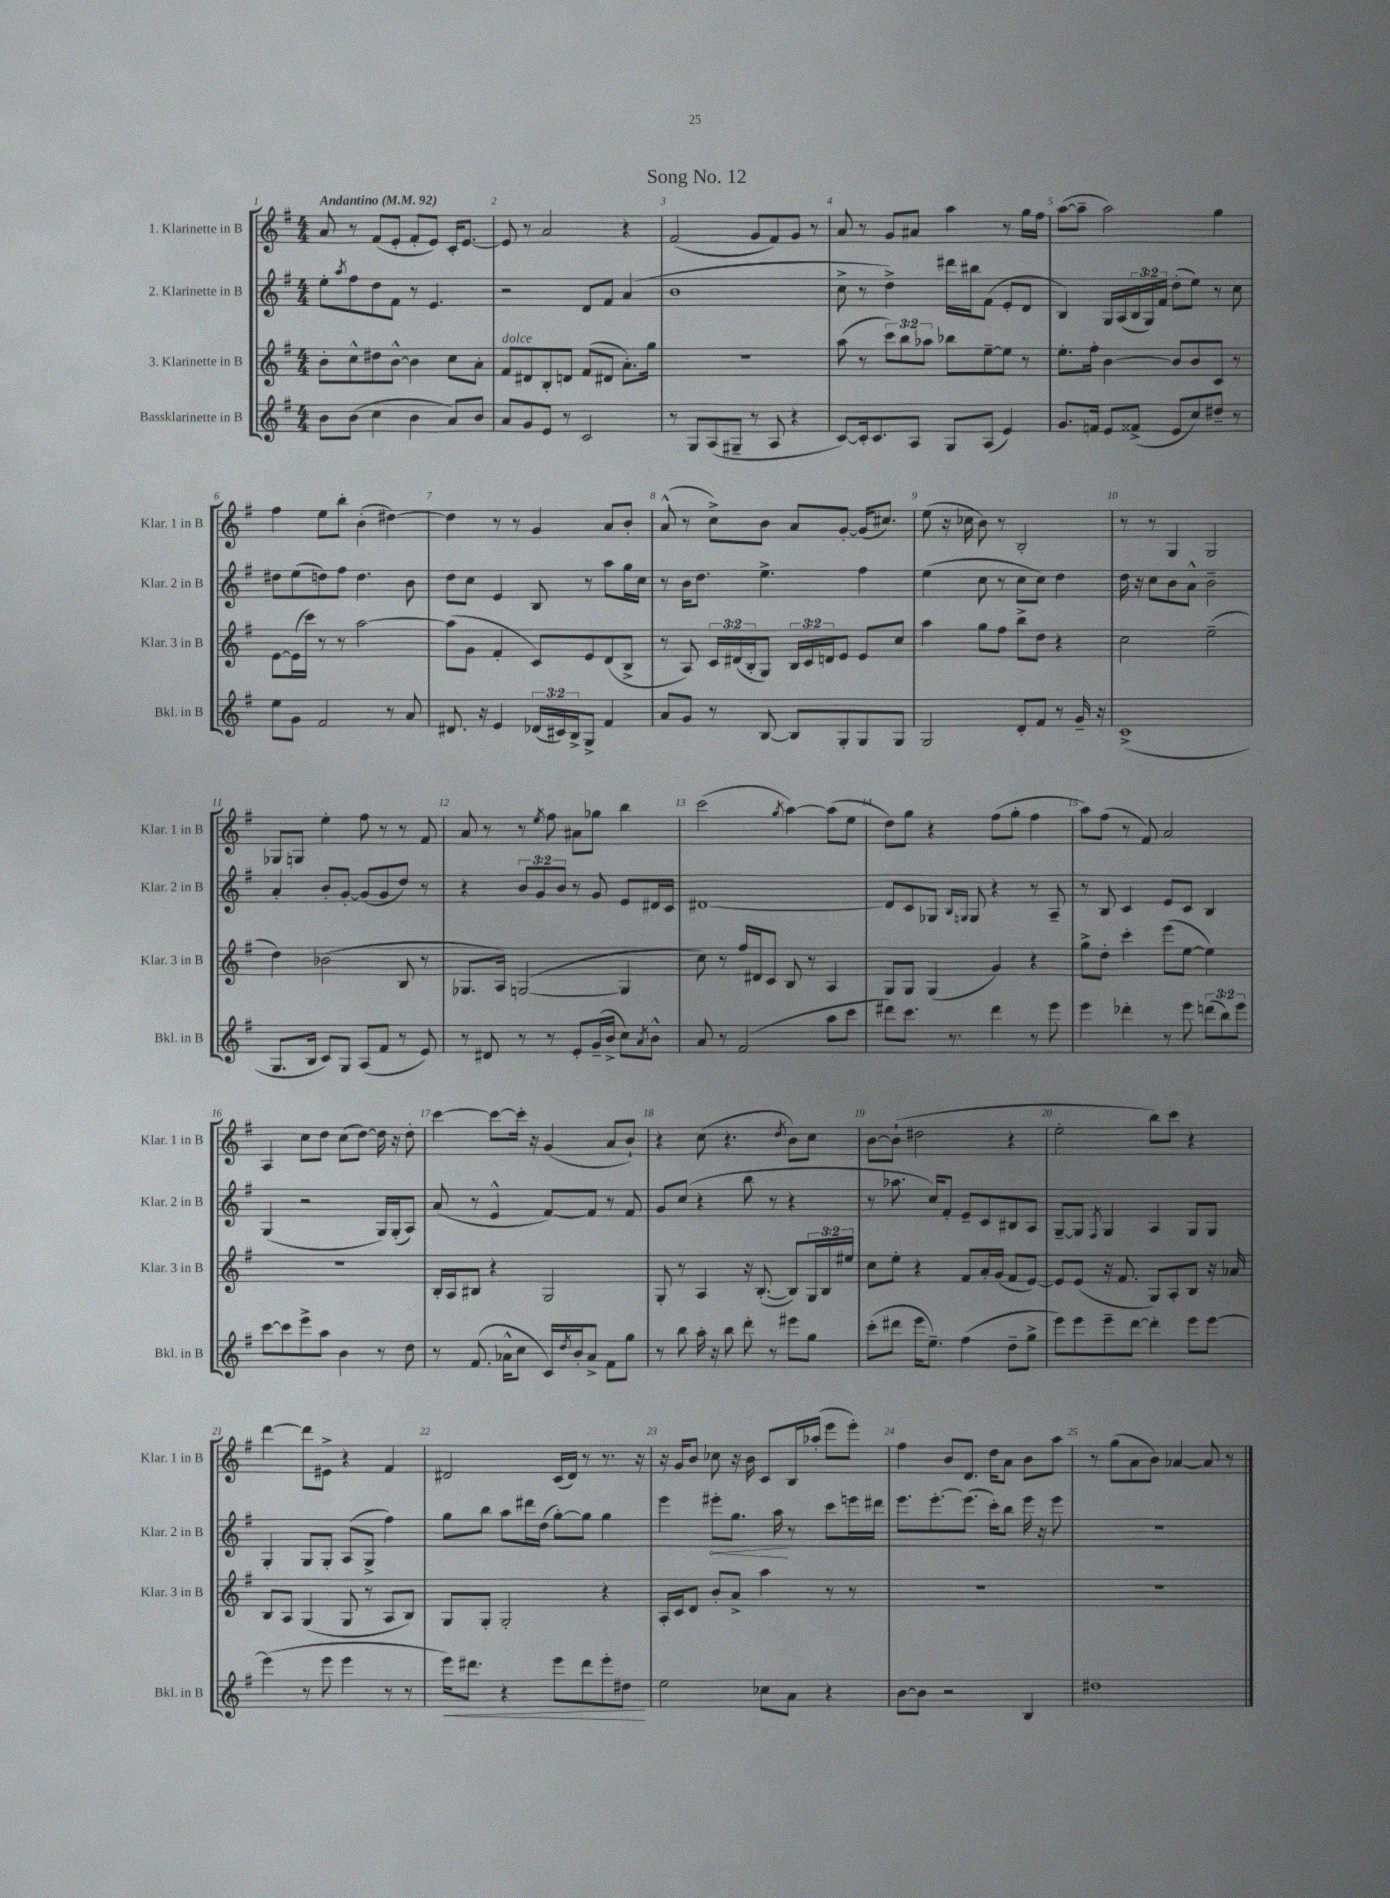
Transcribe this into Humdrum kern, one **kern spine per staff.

**kern	**dynam	**kern	**kern	**dynam	**kern
*part4	*part4	*part3	*part2	*part2	*part1
*staff4	*staff4	*staff3	*staff2	*staff2	*staff1
*I"Bassklarinette in B	*	*I"3. Klarinette in B	*I"2. Klarinette in B	*	*I"1. Klarinette in B
*I'Bkl. in B	*	*I'Klar. 3 in B	*I'Klar. 2 in B	*	*I'Klar. 1 in B
*clefG2	*	*clefG2	*clefG2	*	*clefG2
*k[f#]	*	*k[f#]	*k[f#]	*	*k[f#]
*M4/4	*	*M4/4	*M4/4	*	*M4/4
*MM92	*	*MM92	*MM92	*	*MM92
=1	=1	=1	=1	=1	=1
!	!	!	!	!	!LO:TX:a:B:t=Andantino
8b\L	.	8b'\L	8ee'\L	.	8a/
.	.	.	8qaa/	.	.
(8b\J	.	8cc^^\	8ff#\	.	8r
4cc\	.	8dd#X\	8dd\	.	(8f#/L
.	.	[8b^^\J	8f#\J	.	8e'/J
4b\	.	4b\]	8r	.	8f#'/L
.	.	.	4.e/	.	8e/J)
8a/L)	.	8cc\L	.	.	16c'/KL
.	.	.	.	.	[8.e/J
8b/J	.	8a'\J	.	.	.
=2	=2	=2	=2	=2	=2
!	!	!LO:TX:a:i:t=dolce	!	!	!
8a/L	.	8f#/L	2r	.	8e/]
8g/	.	8d#X/	.	.	8r
8e/J	.	8B'/	.	.	2a/
8r	.	8dn/J	.	.	.
2c/	.	(8f#/L	8d/L	.	.
.	.	8d#X/J	8f#/J	.	.
.	.	8.a'\L)	(4a/	.	4r
.	.	16gg\Jk	.	.	.
=3	=3	=3	=3	=3	=3
8r	.	1r	1b	.	(2f#/
8G/L	.	.	.	.	.
(8A/	.	.	.	.	.
8G#X~/J	.	.	.	.	.
8r	.	.	.	.	8g/L
8A/	.	.	.	.	8f#/)
4r	.	.	.	.	8g/J
.	.	.	.	.	8r
=4	=4	=4	=4	=4	=4
[8c/L)	.	(8aa\	8cc^\	.	8a/
16c'/k]	.	8r	8r	.	8r
8.c/	.	.	.	.	.
.	.	12ccc\L)	4dd^\)	.	8g/L
.	.	12bb\	.	.	.
8A/J	.	.	.	.	8a#X/J
.	.	12aa-X\J	.	.	.
8G/L	.	8bb-X\L	16ddd#X\LL	.	4aa\
.	.	.	16bb#X\J	.	.
(8A/J	.	[8ee~\	(8f#\J	.	.
4e/)	.	8ee\J]	8e'/L	.	8r
.	.	8r	8d/J	.	16gg\LL
.	.	.	.	.	16ff#\JJ
=5	=5	=5	=5	=5	=5
8.g/L	.	8.ee'\L	4B/)	.	([8aa\L
.	.	.	.	.	8aa~\J]
16fn/Jk	.	16ff#'\Jk	.	.	.
8e/L	.	[4b\	16G/LL	.	2aa\)
.	.	.	(16A/	.	.
(8f##X^/J	.	.	24B/	.	.
.	.	.	24G/)	.	.
.	.	.	24f#/JJ	.	.
8e/L	.	8b/L]	(8dd'\L	.	.
8cc/)	.	8b/	8ee\J)	.	.
8dd#X~/J	.	8c/J	8r	.	4gg\
8r	.	8r	8cc\	.	.
!!LO:LB:g=z
=6	=6	=6	=6	=6	=6
8ee\L	.	[8e\L	8dd#X\L	.	4ff#\
8g\J	.	(16e\L]	(8ee\	.	.
.	.	16ccc\JJ)	.	.	.
2f#/	.	8r	8ddn\)	.	8ee\L
.	.	8r	8ff#\J	.	8bb'\J
.	.	[2aa\	4.dd\	.	(4b'\
8r	.	.	.	.	[4dd#X\)
8a/	.	.	8b\	.	.
=7	=7	=7	=7	=7	=7
8.d#X/	.	(8aa\L]	8dd\L	.	4dd#\]
.	.	8g\J	8cc\J	.	.
16r	.	.	.	.	.
4e/	.	4f#'/	4e/	.	8r
.	.	.	.	.	8r
(24d-X/LL	.	8c/L)	8B/	.	4g/
24c#X/)	.	.	.	.	.
24B^/J	.	.	.	.	.
8G^/J	.	8e/	8r	.	.
4f#/	.	(8d/	8aa\L	.	8a/L
.	.	8B^/J	16gg\L	.	8b'/J
.	.	.	16cc\JJ	.	.
=8	=8	=8	=8	=8	=8
8a/L	.	8r	8r	.	(8a^^/
8g/J	.	8A/)	16b\KL	.	8r
.	.	.	8.dd\J	.	.
8r	.	24c/LL	.	.	8cc^\L)
.	.	(24d#X/	.	.	.
.	.	24B'/J	.	.	.
[8B/	.	8G/J)	4.ee^\	.	8b\J
8B/L]	.	24B/LL	.	.	8a/L
.	.	24c/	.	.	.
.	.	24dn/J	.	.	.
8G'/	.	8e/J	.	.	[8g'/J
8G/	.	8e/L	4ff#\	.	(16g/KL]
.	.	.	.	.	8.cc#X/J)
8G/J	.	8cc/J	.	.	.
=9	=9	=9	=9	=9	=9
2G/	.	4aa\	(4ee\	.	(8ee\
.	.	.	.	.	16r
.	.	.	.	.	16cc-X\
.	.	8gg\L	8cc\	.	8b\)
.	.	8ff#\J	8r	.	8r
8d'/L	.	8bb^\L	8cc\L	.	2B'/
8f#/J	.	8dd\J	8cc\J)	.	.
8r	.	4r	4dd\	.	.
16g~/	.	.	.	.	.
16r	.	.	.	.	.
=10	=10	=10	=10	=10	=10
(1c^	.	2cc\	16dd\	.	8r
.	.	.	16r	.	.
.	.	.	8cc\L	.	8r
.	.	.	8b\	.	4G/
.	.	.	8a^^\J	.	.
.	.	(2ee~\	2b~\	.	2G/
!!LO:LB:g=z
=11	=11	=11	=11	=11	=11
8.G/L	.	4dd\)	4a'/	.	8G-X/L
.	.	.	.	.	8Gn/J
16B/Jk	.	.	.	.	.
8c/L)	.	(2b-X\	8b'/L	.	4ee'\
8G/J	.	.	[8g'/J	.	.
(8A/L	.	.	(8g/L]	.	8ff#\
8f#/J	.	.	8g/	.	8r
8r	.	8B/	8dd/J)	.	8r
8e/)	.	8r	8r	.	8f#/
=12	=12	=12	=12	=12	=12
8r	.	8.G-X/L	4r	.	8a/
8d#X/	.	.	.	.	8r
.	.	16A/Jk)	.	.	.
8r	.	([2Gn/	12b/L	.	8r
.	.	.	12g/	.	.
.	.	.	.	.	8qee/
8r	.	.	.	.	8ff#\
.	.	.	12b/J	.	.
8e'/L	.	.	8r	.	8a#X\L
(16g~/L	.	.	8g/	.	8gg-X\J
16b^/JJ	.	.	.	.	.
8cc\L)	.	4G/]	8e/L	.	4bb\
8qa/	.	.	.	.	.
8b^^\J	.	.	16d#X/L	.	.
.	.	.	16c/JJ	.	.
=13	=13	=13	=13	=13	=13
8a/	.	8cc\)	[1d#X	.	(2ccc\
8r	.	8r	.	.	.
(2f#/	.	16ff#/LL	.	.	.
.	.	16d#X/J	.	.	.
.	.	8c/J	.	.	.
.	.	.	.	.	8qgg/
.	.	8B/	.	.	[4aa\)
.	.	8r	.	.	.
8aa\L	.	4A/	.	.	(8aa\L]
8ccc\J	.	.	.	.	8ee\J
=14	=14	=14	=14	=14	=14
8ddd#X\L)	.	8G/L	8d#/L]	.	8dd\L)
8.ccc\J	.	8G/J	8c/	.	8gg\J
.	.	(4G/	8G-X/J	.	4r
8.r	.	.	.	.	.
.	.	.	16qqB/LL	.	.
.	.	.	16qqGn/JJ	.	.
.	.	.	8G/	.	.
4ddd#\	.	4g/)	4r	.	(8ff#\L
.	.	.	.	.	8gg'\J
8r	.	4r	8r	.	4ff#\
8eee\	.	.	8A~/	.	.
=15	=15	=15	=15	=15	=15
4eee\	.	8gg^\L	8r	.	8aa\L)
.	.	8dd'\J	8B/	.	(8ff#\J
4ddd-X'\	.	4ccc'\	4c/	.	8r
.	.	.	.	.	8f#/)
8r	.	(8eee\L	8e/L	.	2a/
8eee\	.	[8ee\J	8c/J	.	.
(12dddn\L	.	4ee\])	4B/	.	.
12bb\)	.	.	.	.	.
12eee\J	.	.	.	.	.
!!LO:LB:g=z
=16	=16	=16	=16	=16	=16
[8ccc\L	.	1r	(4G/	.	4A/
8ccc\]	.	.	.	.	.
8eee^\	.	.	2r	.	8cc\L
8aa\J	.	.	.	.	8dd\J
4b\	.	.	.	.	(8cc\L
.	.	.	.	.	[8dd\J)
8r	.	.	16G/LL)	.	16dd\]
.	.	.	(16G'/J	.	16r
8dd\	.	.	8A/J)	.	8dd'\
=17	=17	=17	=17	=17	=17
8r	.	16B'/LL	(8a/	.	[4ccc\
.	.	16A/J	.	.	.
(8.f#/	.	8B#X/J	8r	.	.
.	.	4r	4e^^/	.	8ccc\L_
16a-X^^\KL	.	.	.	.	.
8cc\J	.	.	.	.	16ccc'\Jk]
.	.	.	.	.	16r
16c/LL)	.	2G/	[8f#/L)	.	(4g/
8qdd/	.	.	.	.	.
16b'/J	.	.	.	.	.
8a-^/J	.	.	8f#/J]	.	.
8f#\L	.	.	8r	.	8a/L
8gg\J	.	.	8f#/	.	8b`/J)
=18	=18	=18	=18	=18	=18
8r	.	8G'/	8g/L	.	4r
8bb\	.	8r	(8cc/J	.	.
16aa'\	.	4A/	4r	.	(8cc\
16r	.	.	.	.	.
8bb\	.	.	.	.	4.r
8ddd'\	.	16r	8bb\	.	.
.	.	([8.B'/	.	.	.
8r	.	.	8r	.	.
.	.	.	.	.	8qdd/
8eee#X\L	.	8B/L])	4r	.	8b\L)
8gg\J	.	24G/L	.	.	8cc\J
.	.	24B/	.	.	.
.	.	24ee#X/JJ	.	.	.
=19	=19	=19	=19	=19	=19
(8ccc'\L	.	8cc\L	8r	.	[8b\L
8ddd#X\J	.	8ee'\J	8.aa-X\	.	(8b`\J]
16eee\KL	.	4r	.	.	2dd#X\
8.ee~\J)	.	.	16cc/KL)	.	.
.	.	.	8f#'/J	.	.
(4ff#\	.	8f#/L	8e~/L	.	.
.	.	16a'/L	8c/	.	.
.	.	(16g/JJ	.	.	.
8dd~\L	.	8f#/L	8B#X/	.	4r
8gg^\J	.	[8e/J)	8A/J	.	.
=20	=20	=20	=20	=20	=20
8eee\L)	.	8e/L]	[8G~/L	.	2ee'\
8eee\	.	(8e/J	8G/J]	.	.
.	.	.	8qF#/	.	.
8eee~\	.	16r	4G/	.	.
.	.	8.f#/	.	.	.
[8ddd\J	.	.	.	.	.
4ddd'\]	.	8G/L)	4A/	.	8bb\L)
.	.	8A'/	.	.	8ccc\J
8eee\L	.	8B/J	8G/L	.	4r
[8eee\J	.	16r	8G/J	.	.
.	.	16a-X/	.	.	.
!!LO:LB:g=z
=21	=21	=21	=21	=21	=21
(4eee\]	.	8B/L	4G'/	.	[4ddd\
.	.	8A/J	.	.	.
8r	.	(4G/	8G/L	.	8ddd\L]
8eee\	.	.	8G'/J	.	8e#X^\J
4eee\	.	8G/	(8A/L	.	4r
.	.	8r	8G^/J	.	.
8r	.	8A/L	4ff#\)	.	4f#/
8r	.	8B/J)	.	.	.
=22	=22	=22	=22	=22	=22
!	!LO:HP:b	!	!	!	!
16eee\KL)	<	8G/L	8gg\L	.	2d#X/
8.ddd#X\J	.	.	.	.	.
.	.	8G'/J	8bb\J	.	.
4r	.	2G'/	8aa\L	.	.
.	.	.	16ddd#X\L	.	.
.	.	.	(16dd\JJ	.	.
8eee\L	.	.	[8gg'\L)	.	(16c/LL
.	.	.	.	.	16d#/JJ)
8ddd#\	.	.	8gg\J]	.	8r
8eee'\	.	4r	4gg\	.	8.r
8dd#X\J	.	.	.	.	.
.	.	.	.	.	16r
.	[	.	.	.	.
=23	=23	=23	=23	=23	=23
2ee\	.	16A'/LL	4eee\	.	16r
.	.	16c/J	.	.	16g/KL
.	.	8d/J	.	.	8b/J
!	!	!	!	!LO:HP:b	!
.	.	8b'/L	8eee#X'\L	<	8cc-X\
.	.	8a^/J	8.gg\J	.	16r
.	.	.	.	.	16b\
8cc-X\L	.	4aa\	.	.	8c/L
.	.	.	16aa\	.	.
8a\J	.	.	8r	[	16B/L
.	.	.	.	.	(16aa-X'/JJ
4r	.	8r	8ccc\L	.	8eee\L
.	.	8r	16eeen\L	.	8eee'\J)
.	.	.	16ddd#X\JJ	.	.
=24	=24	=24	=24	=24	=24
[8b\L	.	1r	8.eee\L	.	4ff#\
8b\J]	.	.	.	.	.
.	.	.	[8.eee'\	.	.
2r	.	.	.	.	8b/L
.	.	.	(8.eee\J]	.	8.d/J
.	.	.	16ccc'\KL)	.	16dd\KL
.	.	.	8bb\J	.	8a\J
4B/	.	.	16eee\	.	8b\L
.	.	.	16r	.	.
.	.	.	8eee\	.	8aa\J
=25	=25	=25	=25	=25	=25
1dd#X	.	1r	1r	.	8r
.	.	.	.	.	(8gg\L
.	.	.	.	.	8a\
.	.	.	.	.	8b\J)
.	.	.	.	.	[4a-X/
.	.	.	.	.	8a-/]
.	.	.	.	.	8r
==	==	==	==	==	==
*-	*-	*-	*-	*-	*-
